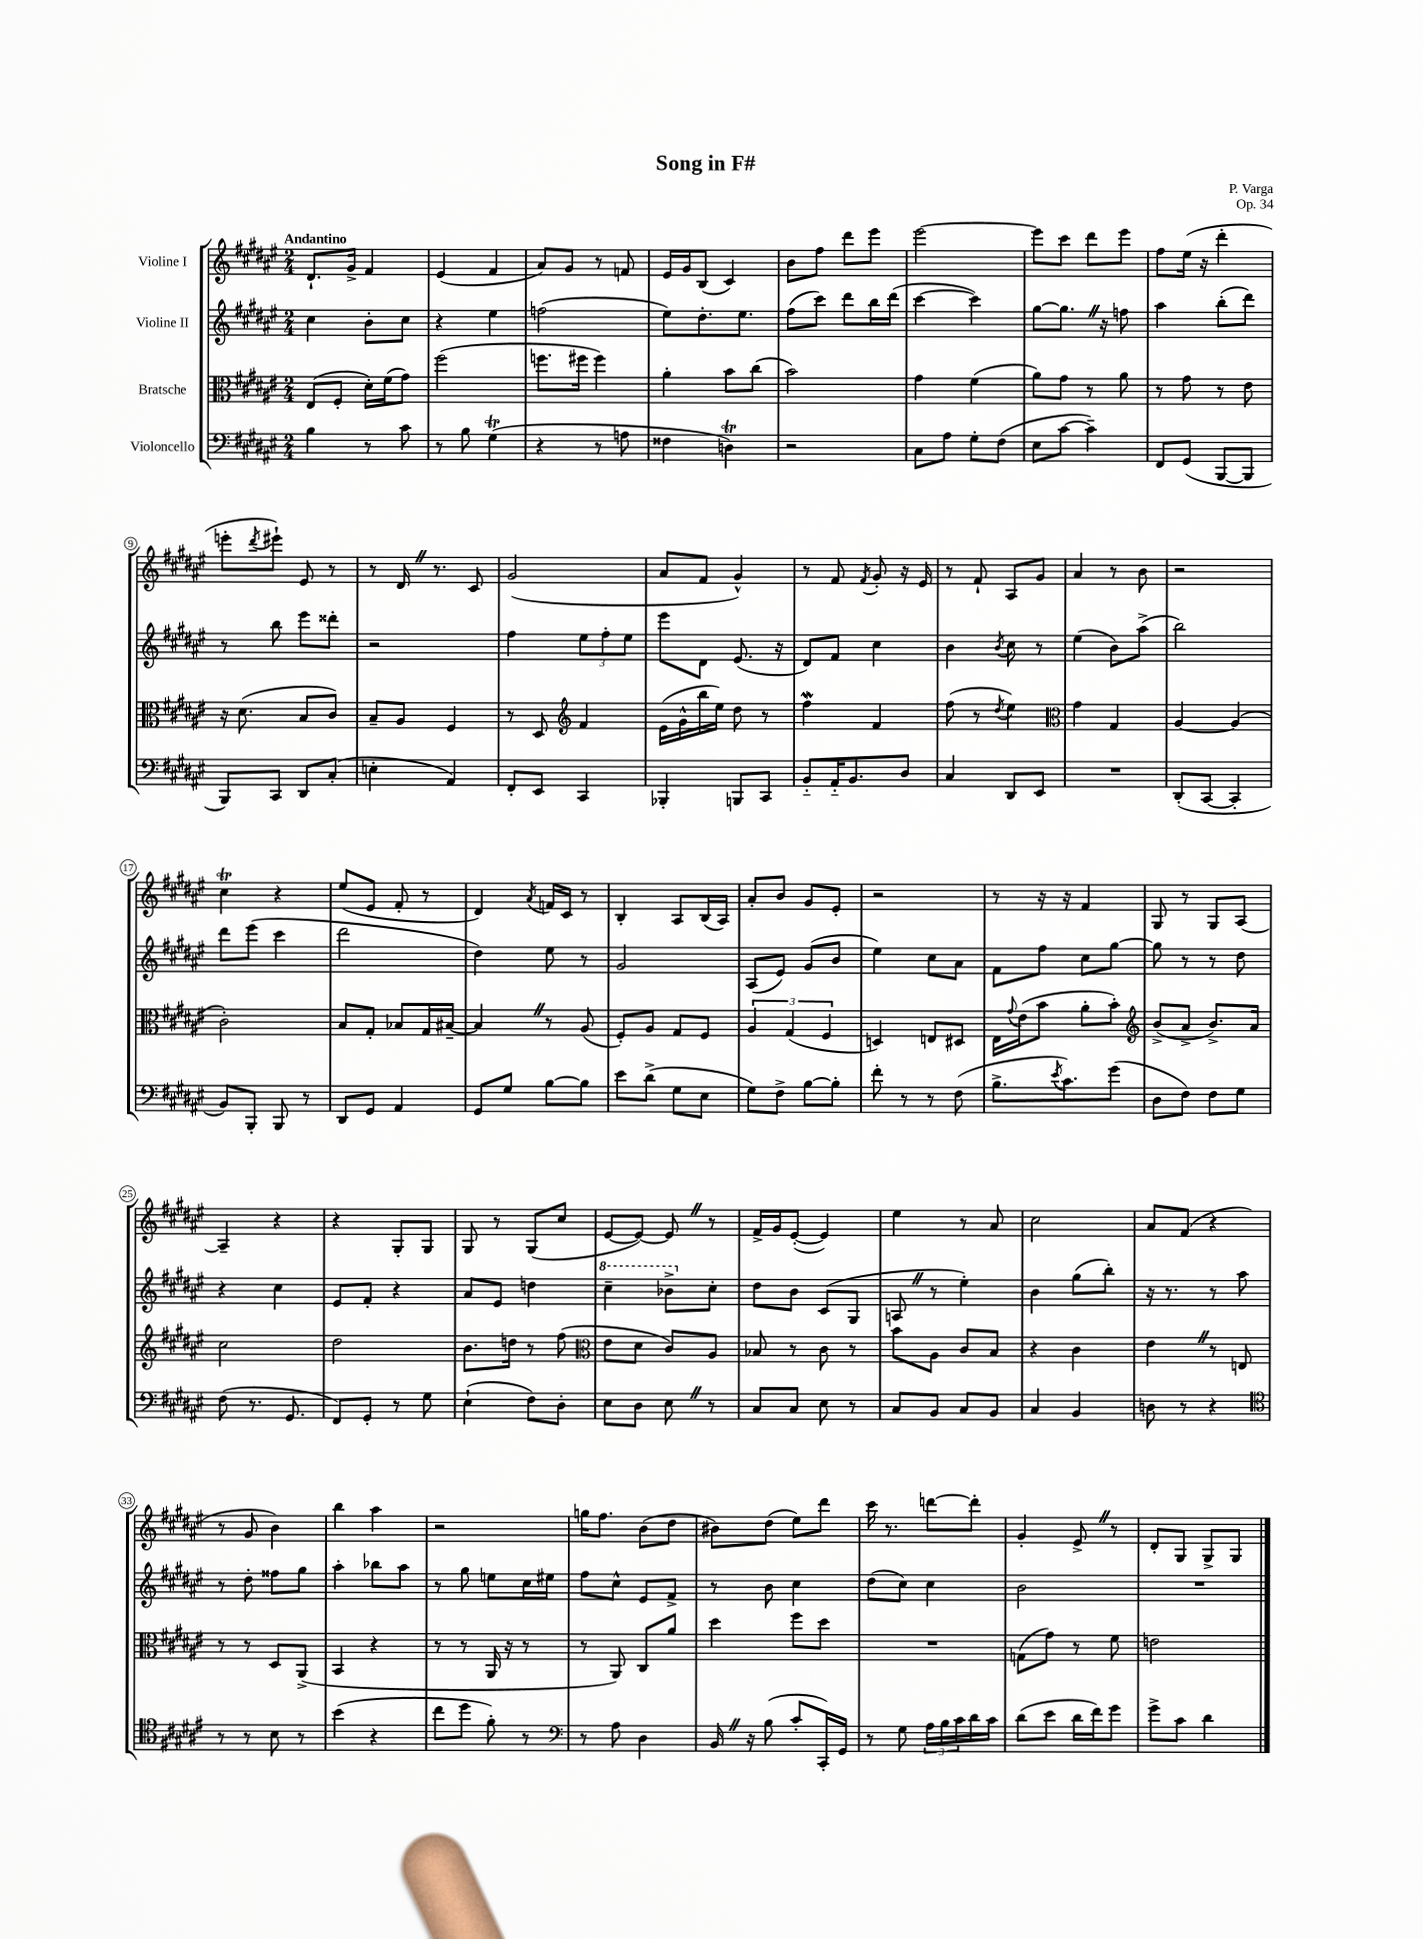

**kern	**kern	**kern	**kern
*staff4	*staff3	*staff2	*staff1
*clefF4	*clefC3	*clefG2	*clefG2
*k[f#c#g#d#a#e#]	*k[f#c#g#d#a#e#]	*k[f#c#g#d#a#e#]	*k[f#c#g#d#a#e#]
*M2/4	*M2/4	*M2/4	*M2/4
4B\	(8E#/L	4cc#\	8.d#`/L
.	8F#'/J	.	.
.	.	.	16g#^/Jk
8r	16d#'\LL)	8b'\L	4f#/
.	(16f#\J	.	.
8c#\	8g#\J)	8cc#\J	.
=	=	=	=
8r	(2ff#\	4r	(4e#/
8B\	.	.	.
(4G#\	.	4ee#\	4f#/
=	=	=	=
4r	8.ff\L	(2ff\	8a#/L)
.	.	.	8g#/J
.	16ff#\Jk	.	.
8r	4ff#\)	.	8r
8A\	.	.	8f/
=	=	=	=
4F##\	4a#'\	8ee#\L)	16e#/LL
.	.	.	16g#/J
.	.	8.dd#'\	(8B/J
4D\)	8b\L	.	4c#/)
.	.	8.ee#\J	.
.	(8cc#\J	.	.
=	=	=	=
2r	2b\)	(8ff#\L	8b\L
.	.	8ccc#\J)	8ff#\J
.	.	8ddd#\L	8ddd#\L
.	.	16bb\L	8eee#\J
.	.	(16ddd#\JJ	.
=	=	=	=
8C#\L	4g#\	[4ccc#\	[2eee#\
8A#\J	.	.	.
8G#'\L	(4f#\	4ccc#\])	.
(8F#\J	.	.	.
=	=	=	=
8E#\L	8a#\L)	[8gg#\L	8eee#\]L
[8c#\J	8g#\J	8.gg#\]J	8ccc#\J
4c#~\])	8r	.	8ddd#\L
.	.	16r	.
.	8a#\	8ff\	8eee#\J
=	=	=	=
8FF#/L	8r	4aa#\	8ff#\L
(8GG#/J	8g#\	.	(16ee#\Jk
.	.	.	16r
[8BBB/L	8r	(8bb'\L	4ddd#'\
8BBB/]J	8e#\	8ddd#\J)	.
=	=	=	=
8BBB/L)	16r	8r	8eee'\L
.	(8.d#\	.	.
.	.	.	8qddd#/
8CC#/J	.	8bb\	8eee#`\J)
8DD#/L	8B/L	8eee#\L	8e#/
(8C#'/J	8c#/J)	8ddd##'\J	8r
=	=	=	=
4E'\	8B~/L	2r	8r
.	8A#/J	.	16d#/
.	.	.	8.r
4AA#/)	4F#/	.	.
.	.	.	8c#/
=	=	=	=
8FF#'/L	8r	4ff#\	(2g#/
8EE#/J	8D#/	.	.
*	*clefG2	*	*
4CC#/	4f#/	12ee#\L	.
.	.	12ff#'\	.
.	.	12ee#\J	.
=	=	=	=
4BBB-'/	(16e#\LL	8eee#\L	8a#/L
.	16g#^^\	.	.
.	16bb\	8d#\J	8f#/J
.	16ee#\JJ)	.	.
8BBB/L	8dd#\	(8.e#/	4g#^^/)
8CC#/J	8r	.	.
.	.	16r	.
=	=	=	=
8BB'~/L	4ff#\	8d#/L)	8r
16AA#'~/K	.	8f#/J	8f#/
8.BB/	.	.	.
.	.	.	8qf#/
.	4f#/	4cc#\	8g#'/
8D#/J	.	.	16r
.	.	.	16e#/
=	=	=	=
4C#/	(8ff#\	4b\	8r
.	8r	.	8f#`/
.	8qdd#/	8qb/	.
8DD#/L	4ee#\)	8cc#\	8A#/L
8EE#/J	.	8r	8g#/J
=	=	=	=
*	*clefC3	*	*
2r	4g#\	(4ee#\	4a#/
.	4G#/	8b\L)	8r
.	.	(8aa#^\J	8b\
=	=	=	=
(8DD#'/L	[4A#/	2bb\)	2r
[8CC#/J	.	.	.
4CC#'/]	(4A#/]	.	.
=	=	=	=
8BB/L)	2c#'\)	8ddd#\L	4cc#\
8BBB'/J	.	(8eee#\J	.
8BBB/	.	4ccc#\	4r
8r	.	.	.
=	=	=	=
8DD#/L	8B/L	2ddd#\	(8ee#/L
8GG#/J	8G#'/J	.	8e#/J
4AA#/	8B-/L	.	8f#'/
.	16G#/L	.	8r
.	[16B#~/JJ	.	.
=	=	=	=
8GG#/L	4B#/]	4dd#\)	4d#/)
8G#/J	.	.	.
.	.	.	8qa#/
[8B\L	8r	8ee#\	16f/LL
.	.	.	16c#/JJ
8B\]J	(8A#/	8r	8r
=	=	=	=
8e#\L	8F#'/L)	2g#/	4B'/
(8d#^\J	8A#/J	.	.
8G#\L	8G#/L	.	8A#/L
8E#\J	8F#/J	.	(16B/L
.	.	.	16A#/JJ)
=	=	=	=
8G#\L)	6A#/	(8A#/L	8a#'/L
8F#^\J	.	8e#/J)	8b/J
.	(6G#/	.	.
[8B\L	.	(8g#/L	8g#/L
.	6F#/	.	.
8B'\]J	.	8b/J	8e#'/J
=	=	=	=
8f#'\	4D/)	4ee#\)	2r
8r	.	.	.
8r	8E/L	8cc#\L	.
(8F#\	8D#/J	8a#\J	.
=	=	=	=
8.B^\L	16E#\LL	8f#\L	8r
.	8qqg#/	.	.
.	(16e#\J	.	.
.	8b\J	8ff#\J	16r
8qe#/	.	.	.
8.c#\)	.	.	16r
.	8a#'\L	8cc#\L	4f#/
(8g#\J	8b'\J)	[8gg#\J	.
=	=	=	=
*	*clefG2	*	*
8D#\L	(8b^/L	8gg#\]	8G#/
8F#\J)	8a#^/J	8r	8r
8F#\L	8.b^/L)	8r	8G#/L
8G#\J	.	8dd#\	[8A#/J
.	16a#/Jk	.	.
=	=	=	=
(8F#\	2cc#\	4r	4A#~/]
8.r	.	.	.
.	.	4cc#\	4r
8.GG#/	.	.	.
=	=	=	=
8FF#/L)	2dd#\	8e#/L	4r
8GG#'/J	.	8f#'/J	.
8r	.	4r	8G#'/L
8G#\	.	.	8G#/J
=	=	=	=
(4E#`\	8.b\L	8a#/L	8G#/
.	.	8e#/J	8r
.	16dd\Jk	.	.
8F#\L)	8r	4dd\	(8G#/L
8D#'\J	(8ff#\	.	8cc#/J
=	=	=	=
*	*clefC3	*	*
8E#\L	8e#\L	4ccc#~\	[8e#/L
8D#\J	8d#\J	.	8e#/_J)
8E#\	8c#/L)	8bb-^\L	8e#/]
8r	8A#/J	8cc#'\J	8r
=	=	=	=
8C#/L	8B-/	8dd#\L	16f#^/LL
.	.	.	16g#/J
8C#/J	8r	8b\J	([8e#'/J
8E#\	8c#\	(8c#/L	4e#/])
8r	8r	8G#/J	.
=	=	=	=
8C#/L	8b\L	8A/	4ee#\
8BB/J	8A#\J	8r	.
8C#/L	8c#/L	4ee#'\)	8r
8BB/J	8B/J	.	8a#/
=	=	=	=
4C#/	4r	4b\	2cc#\
4BB/	4c#\	(8gg#\L	.
.	.	8bb'\J)	.
=	=	=	=
8D\	4e#\	16r	8a#/L
.	.	8.r	.
8r	.	.	(8f#/J
4r	8r	8r	4r
.	8E/	8aa#\	.
=	=	=	=
*clefC4	*	*	*
8r	8r	8r	8r
8r	8r	8dd#'\	8g#/
8B\	8D#/L	8ff##\L	4b\)
8r	(8AA#^/J	8gg#\J	.
=	=	=	=
(4b\	4BB/	4aa#'\	4bb\
4r	4r	8bb-\L	4aa#\
.	.	8aa#\J	.
=	=	=	=
8cc#\L	8r	8r	2r
8dd#\J	8r	8gg#\	.
8f#'\)	16AA#/	8ee\L	.
.	16r	.	.
8r	8r	16cc#\L	.
.	.	16ee#\JJ	.
=	=	=	=
*clefF4	*	*	*
8r	8r	8ff#\L	16gg\LK
.	.	.	8.ff#\J
8A#\	8AA#/)	8cc#^^\J	.
4D#\	8C#/L	8e#/L	(8b\L
.	8a#/J	8f#^/J	8dd#\J
=	=	=	=
16BB/	4dd#\	8r	8b#\L)
16r	.	.	.
(8B\	.	8b\	(8dd#\J
8c#'/L	8ff#\L	4cc#\	8ee#\L)
16CC#'/L)	8dd#\J	.	8ddd#\J
16GG#/JJ	.	.	.
=	=	=	=
8r	2r	(8dd#\L	16ccc#\
.	.	.	8.r
8G#\	.	8cc#\J)	.
24A#\LL	.	4cc#\	[8ddd\L
24B\	.	.	.
24c#\	.	.	.
16d#\	.	.	8ddd'\]J
16c#\JJ	.	.	.
=	=	=	=
(8d#\L	(8G\L	2b\	4g#'/
8e#\J	8g#\J)	.	.
16d#\LL	8r	.	8e#^/
16f#\J)	.	.	.
8g#\J	8f#\	.	8r
=	=	=	=
8g#^\L	2e\	2r	8d#'/L
8c#\J	.	.	8G#/J
4d#\	.	.	8G#^/L
.	.	.	8G#/J
==	==	==	==
*-	*-	*-	*-
